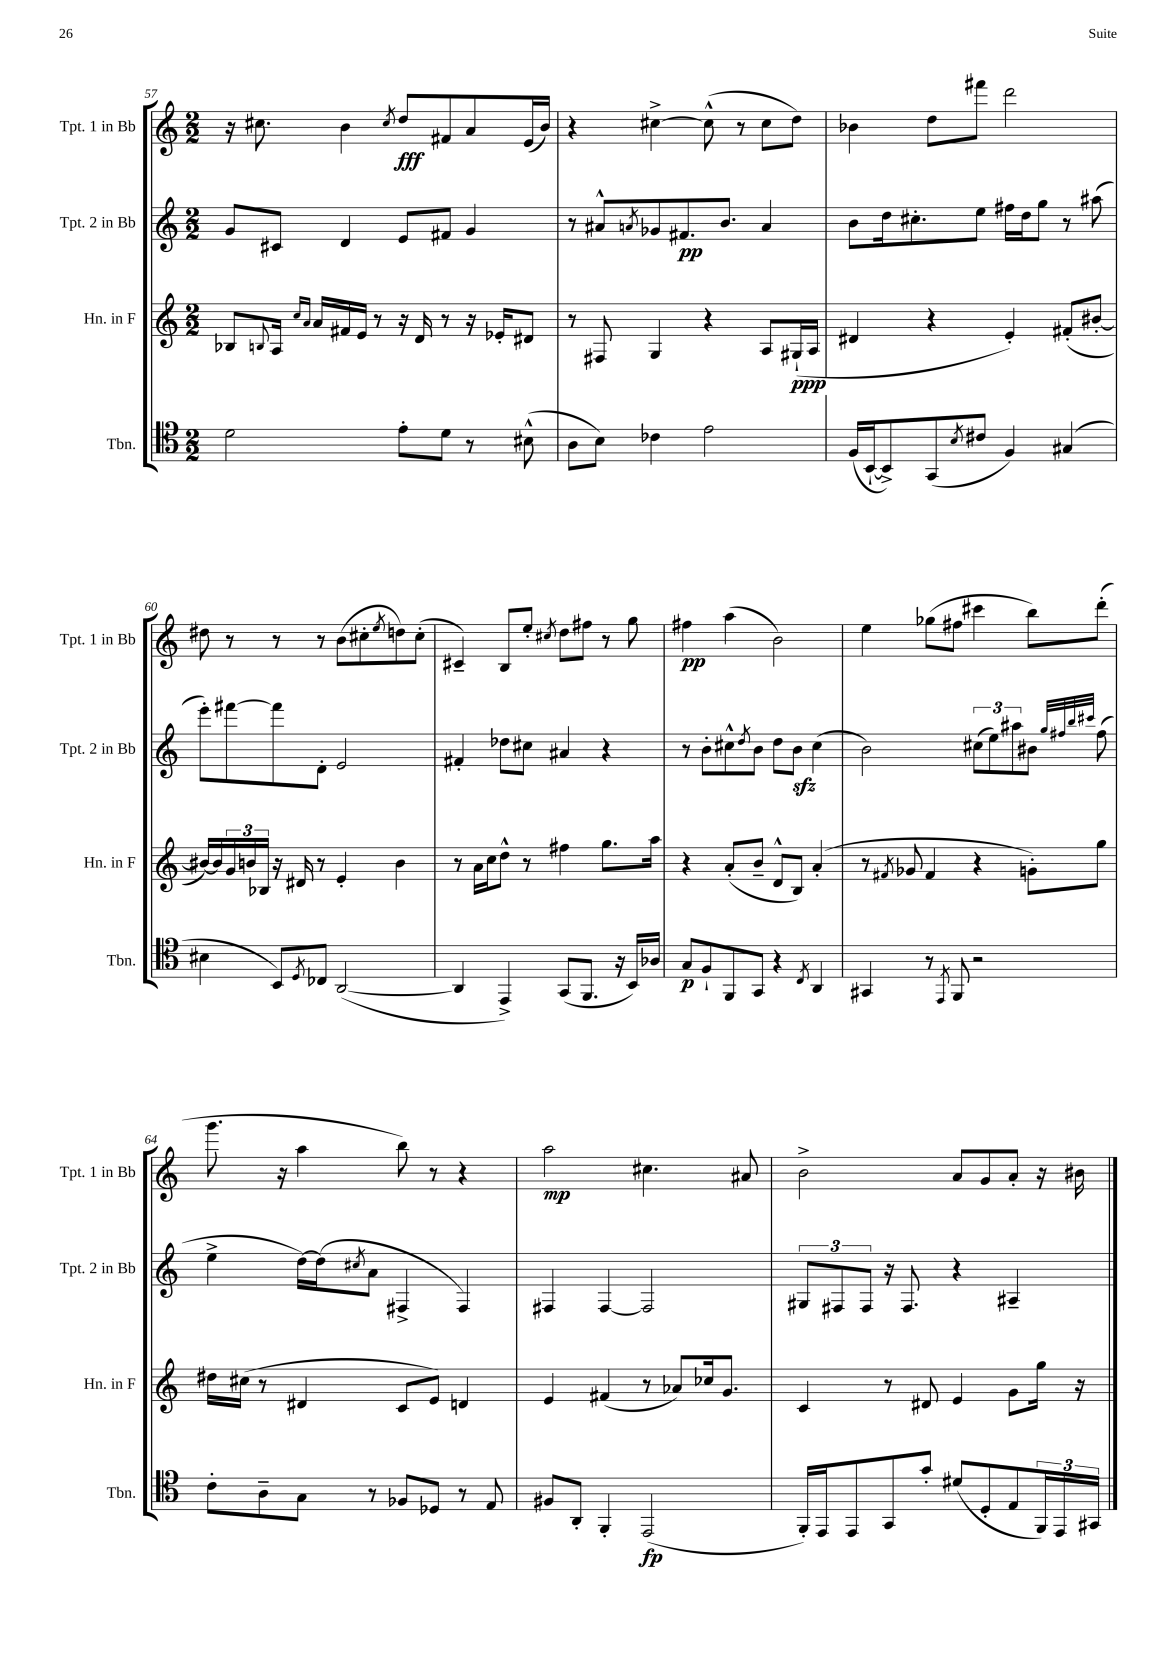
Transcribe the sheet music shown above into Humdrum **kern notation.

**kern	**kern	**kern	**kern
*staff4	*staff3	*staff2	*staff1
*clefC4	*clefG2	*clefG2	*clefG2
*k[]	*k[]	*k[]	*k[]
*M2/2	*M2/2	*M2/2	*M2/2
2d	8B-	8g	16r
.	.	.	8.cc#
.	8qqB	.	.
.	16A	8c#	.
.	16qqcc	.	.
.	16qqa	.	.
.	16a	.	.
.	16f#	4d	4b
.	16e	.	.
.	8r	.	.
.	.	.	8qcc#
8e'	16r	8e	8dd
.	16d	.	.
8d	8r	8f#	8f#
8r	16r	4g	8a
.	16e-'	.	.
(8B#^^	8d#	.	(16e
.	.	.	16b)
=	=	=	=
8A	8r	8r	4r
8B)	8F#	8a#^^	.
.	.	8qa	.
4c-	4G	8g-	[4cc#^
.	.	8.f#	.
2e	4r	.	(8cc#^^]
.	.	8.b	.
.	.	.	8r
.	8A	4a	8cc#
.	(16G#`	.	8dd)
.	16A	.	.
=	=	=	=
(16F	4d#	8b	4b-
[16BB`	.	.	.
8BB^])	.	16dd	.
.	.	8.cc#'	.
(8GG	4r	.	8dd
8qB	.	.	.
8c#	.	8ee	8fff#
4F)	4e')	16ff#	2ddd
.	.	16dd	.
.	.	8gg	.
(4G#	(8f#'	8r	.
.	[8b#'	(8aa#	.
=	=	=	=
4B#	16b#_)	8eee')	8dd#
.	16b#]	.	.
.	24g	[8fff#	8r
.	24b	.	.
.	24B-	.	.
8BB)	16r	8fff#]	8r
.	16d#	.	.
8qD	.	.	.
8C-	8r	8d'	8r
([2AA	4e'	2e	(8b
.	.	.	8cc#'
.	.	.	8qee
.	4b	.	8dd)
.	.	.	(8cc#'
=	=	=	=
4AA]	8r	4f#'	4c#~)
.	16a	.	.
.	16cc	.	.
4EE^)	8dd^^	8dd-	8B
.	8r	8cc#	8ee'
.	.	.	8qcc#
(8GG	4ff#	4a#	8dd
8.FF	.	.	8ff#
.	8.gg	4r	8r
16r	.	.	.
16BB)	.	.	8gg
16A-	16aa	.	.
=	=	=	=
8G	4r	8r	4ff#
8F`	.	8b'	.
8FF	(8a'	8cc#^^	(4aa
.	.	8qdd	.
8GG	8b~	8b	.
4r	8d^^	8dd	2b)
.	8B)	8b	.
8qC	.	.	.
4AA	(4a'	(4cc#	.
=	=	=	=
4GG#	8r	2b)	4ee
.	8qf#	.	.
.	8g-	.	.
8r	4f#	.	(8gg-
8qEE	.	.	.
8FF	.	.	8ff#
2r	4r	(12cc#	4ccc#
.	.	12ee)	.
.	.	12aa#	.
.	8g')	8b#	8bb)
.	.	32qqgg	.
.	.	32qqff#	.
.	.	32qqbb	.
.	.	32qqccc#	.
.	8gg	(8ff#	(8ddd'
=	=	=	=
8c'	16dd#	4ee^	8.ggg
.	(16cc#	.	.
8A~	8r	.	.
.	.	.	16r
8G	4d#	[16dd)	4aa
.	.	(16dd]	.
.	.	8qcc#	.
8r	.	8a	.
8F-	8c	4F#^	8bb)
8D-	8e)	.	8r
8r	4d	4F#)	4r
8E	.	.	.
=	=	=	=
8F#	4e	4F#	2aa
8AA'	.	.	.
4FF'	(4f#	[4F#	.
(2EE	8r	2F#]	4.cc#
.	8a-)	.	.
.	16cc-	.	.
.	8.g	.	.
.	.	.	8a#
=	=	=	=
16FF')	4c	12G#	2b^
16EE	.	.	.
.	.	12F#	.
8EE	.	.	.
.	.	12F#	.
8GG	8r	16r	.
.	.	8.F#	.
8g'	8d#	.	.
(8d#	4e	4r	8a
8D'	.	.	8g
8E	8g	4A#~	8a'
24FF)	16gg	.	16r
24EE	.	.	.
.	16r	.	16b#
24GG#	.	.	.
==	==	==	==
*-	*-	*-	*-
